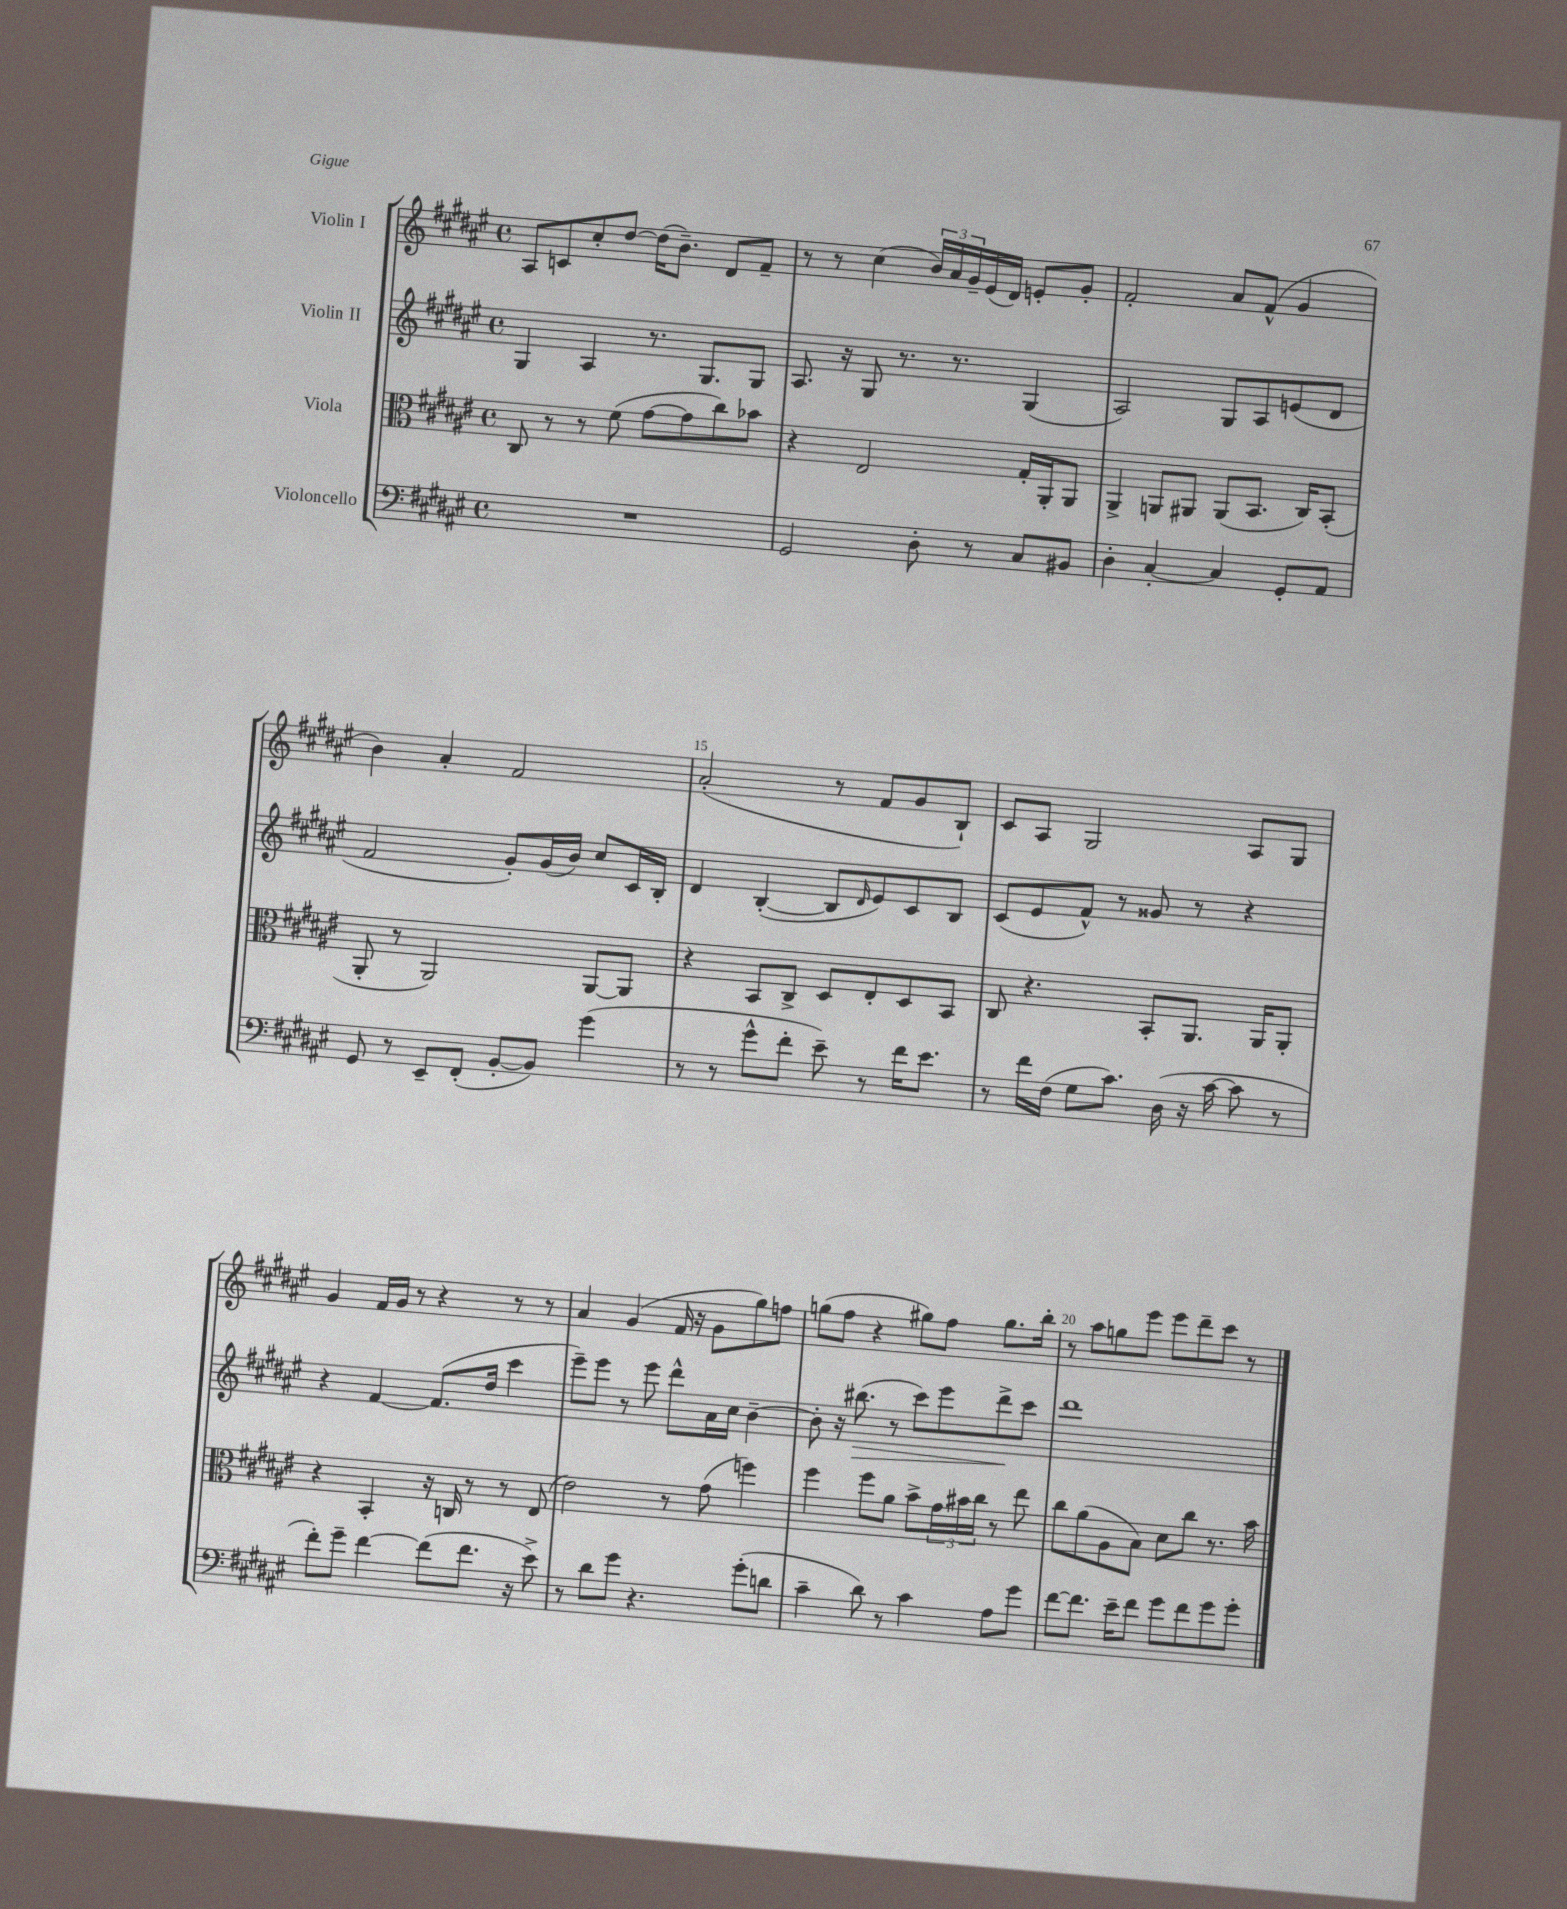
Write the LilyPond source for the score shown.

<<
\new StaffGroup <<
\new Staff = "s0" \with { instrumentName = "Violin I" } {
    \clef treble \key fis \major \defaultTimeSignature \time 4/4
    ais8 c'8 cis''8-. dis''8~ dis''16( b'8.--) dis'8 fis'8-- |
    r8 r8 cis''4( \tuplet 3/2 { b'16) ais'16 gis'16-- } eis'16( dis'16) e'8-. gis'8-. |
    fis'2-. ais'8 fis'8-^( gis'4 |
    b'4) ais'4-. fis'2 |
    ais'2-.( r8 fis'8 gis'8 b8-!) |
    cis'8 ais8 gis2 ais8 gis8 |
    gis'4 fis'16 gis'16 r8 r4 r8 r8 |
    ais'4 gis'4( fis'16 r16 gis'8 gis''8) f''8 |
    g''8( fis''8 r4 gis''8) fis''8 gis''8. b''16-. |
    r8 ais''8 g''8 eis'''8 eis'''8 dis'''8-- cis'''8 r8 \bar "|." |
}
\new Staff = "s1" \with { instrumentName = "Violin II" } {
    \clef treble \key fis \major \defaultTimeSignature \time 4/4
    gis4 ais4 r8. gis8. gis8 |
    ais8. r16 gis8 r8. r8. gis4( |
    ais2) gis8 ais8 e'8( dis'8 |
    fis'2 gis'8-.) gis'16( b'16) cis''8 cis'16 b16-. |
    dis'4 b4~-.( b8 \grace { dis'16 } eis'8) cis'8 b8 |
    cis'8( eis'8 fis'8-^) r8 gisis'8 r8 r4 |
    r4 fis'4~ fis'8.( dis''16 cis'''4 |
    eis'''8--) eis'''8 r8 eis'''8 dis'''8-^ ais'16 cis''16 b'4~-- |
    b'8-. r16 bis''8.\>( r8 cis'''8) eis'''8 dis'''8->\! cis'''8 |
    dis'''1 \bar "|." |
}
\new Staff = "s2" \with { instrumentName = "Viola" } {
    \clef alto \key fis \major \defaultTimeSignature \time 4/4
    cis8 r8 r8 fis'8( gis'8~ gis'8 cis''8) bes'8 |
    r4 eis2 gis16-. ais,16-. ais,8 |
    ais,4-> a,8 ais,8 ais,8( b,8. cis16) b,8-.( |
    ais,8-. r8 ais,2) ais,8~ ais,8 |
    r4 b,8 cis8-> dis8 eis8-. dis8 b,8 |
    cis8 r4. b,8-. ais,8. ais,16 ais,8-. |
    r4 b,4-. r16 c16 r8 r8 eis8( |
    eis'2) r8 gis'8( f''4) |
    fis''4 fis''8 ais'8 b'8-> \tuplet 3/2 { gis'16 bis'16 cis''16 } r8 eis''8 |
    cis''8 ais'8( ais8 b8) dis'8 cis''8 r8. b'16 \bar "|." |
}
\new Staff = "s3" \with { instrumentName = "Violoncello" } {
    \clef bass \key fis \major \defaultTimeSignature \time 4/4
    R1 |
    gis,2 dis8-. r8 cis8 bis,8 |
    dis4-. cis4~-. cis4 gis,8-. ais,8 |
    gis,8 r8 eis,8-- fis,8-.( b,8~-. b,8) gis'4( |
    r8 r8 gis'8-^ fis'8-. eis'8--) r8 fis'16 eis'8. |
    r8 fis'16 fis16( gis8 cis'8.) dis16( r16 cis'16~ cis'8 r8 |
    fis'8-.) gis'8-- fis'4~ fis'8( fis'8. r16 eis'8->) |
    r8 dis'8 gis'8 r4. gis'8-.( d'8 |
    cis'4-- dis'8) r8 cis'4 ais8 gis'8 |
    fis'8~ fis'8. eis'16-- fis'8 gis'8 fis'8 gis'8 gis'8-. \bar "|." |
}
>>
>>
\layout { \context { \Score currentBarNumber = #11 \override BarNumber.break-visibility = ##(#f #t #t) barNumberVisibility = #(every-nth-bar-number-visible 5) } }
